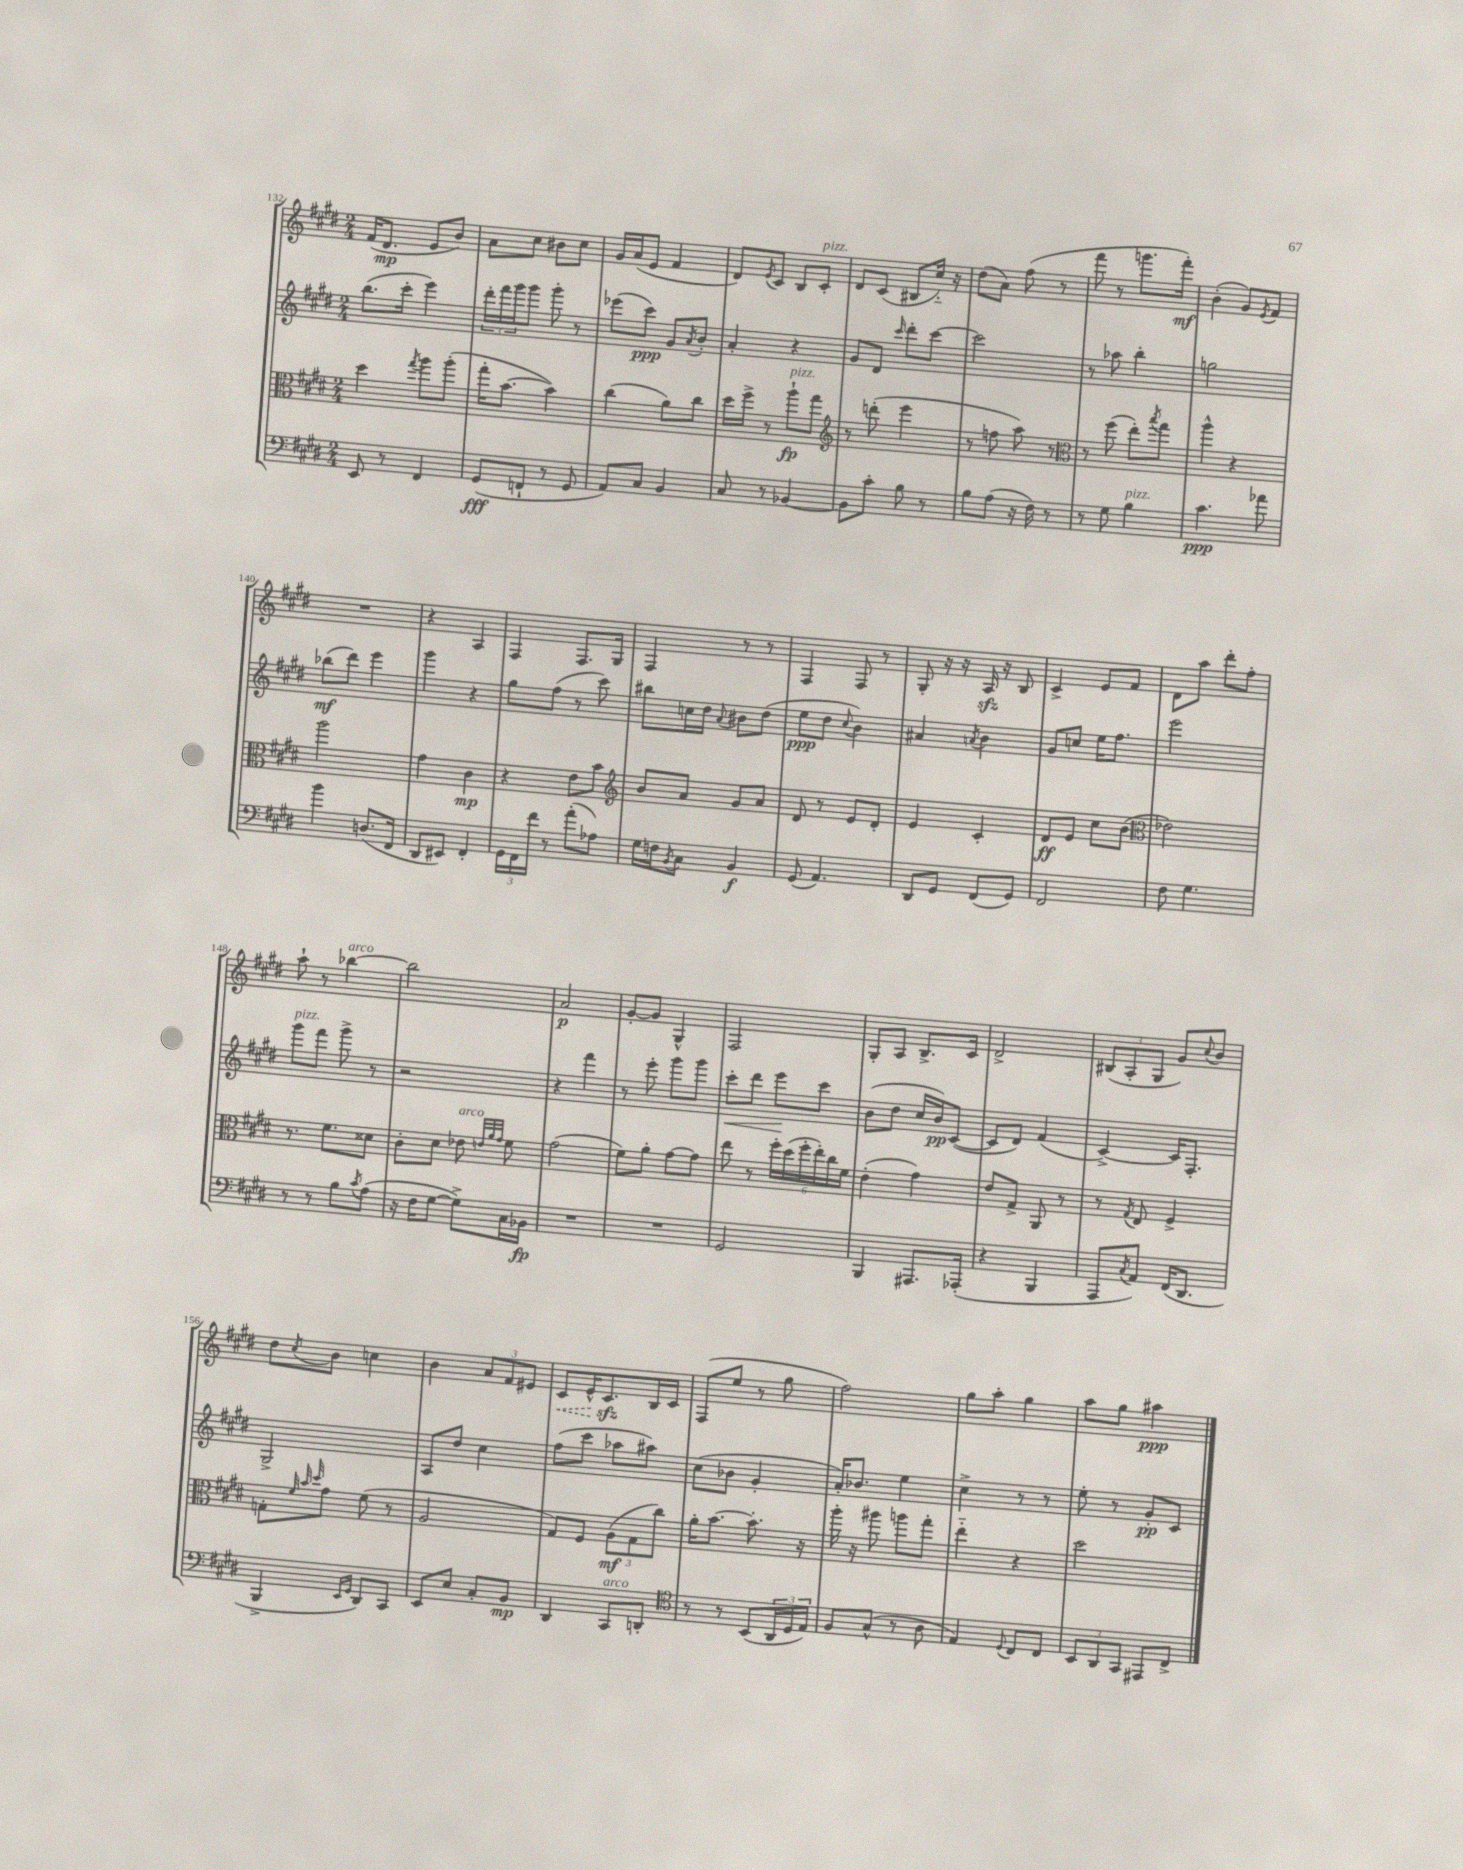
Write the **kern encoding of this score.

**kern	**dynam	**kern	**dynam	**kern	**dynam	**kern	**dynam
*part4	*part4	*part3	*part3	*part2	*part2	*part1	*part1
*staff4	*staff4	*staff3	*staff3	*staff2	*staff2	*staff1	*staff1
*clefF4	*	*clefC3	*	*clefG2	*	*clefG2	*
*k[f#c#g#d#]	*	*k[f#c#g#d#]	*	*k[f#c#g#d#]	*	*k[f#c#g#d#]	*
*M2/4	*	*M2/4	*	*M2/4	*	*M2/4	*
=132	=132	=132	=132	=132	=132	=132	=132
8EE/	.	4dd#\	.	(8.bb\L	.	(16f#/KL	.
.	.	.	.	.	.	8.d#/J	mp
8r	.	.	.	.	.	.	.
.	.	.	.	16ccc#'\Jk	.	.	.
.	.	8qgg#/	.	.	.	.	.
4FF#/	.	8aa\L	.	4eee\)	.	8e/L	.
.	.	(8aa'\J	.	.	.	8b/J)	.
=133	=133	=133	=133	=133	=133	=133	=133
(8GG#/L	fff	16gg#'\KL	.	24ddd#'\LL	.	8a\L	.
.	.	.	.	24fff#\	.	.	.
.	.	[8.b\J	.	.	.	.	.
.	.	.	.	24ggg#\J	.	.	.
8FFn`/J	.	.	.	8ggg#\J	.	8cc#\J	.
8r	.	4b\])	.	8ggg#'\	.	8b#X\L	.
8GG#/	.	.	.	8r	.	8cc#\J	.
=134	=134	=134	=134	=134	=134	=134	=134
8AA/L)	.	(4cc#\	.	(8eee-X\L	.	16g#/LL	.
.	.	.	.	.	.	(16a/J	.
8C#/J	.	.	.	8ccc#\J)	ppp	8e/J	.
4BB/	.	8a\L)	.	8g#/L	.	4f#/	.
.	.	.	.	8qa/	.	.	.
.	.	8cc#\J	.	8b'/J	.	.	.
=135	=135	=135	=135	=135	=135	=135	=135
8C#/	.	16dd#\LL	.	4a'/	.	8d#/L)	.
.	.	16ff#^\JJ	.	.	.	.	.
.	.	.	.	.	.	8qe/	.
8r	.	8r	.	.	.	8c#/J	.
!	!	!LO:TX:a:i:t=pizz.	!	!	!	!	!
[4BB-X/	.	8aa`\L	fp	4r	.	8B/L	.
!	!	!	!	!	!	!LO:TX:a:i:t=pizz.	!
.	.	8gg#\J	.	.	.	8c#'/J	.
=136	=136	=136	=136	=136	=136	=136	=136
*	*	*clefG2	*	*	*	*	*
8BB-\L]	.	8r	.	8g#/L	.	8d#/L	.
8c#'\J	.	(8dddn'\	.	8d#/J	.	(8c#/J	.
.	.	.	.	16qqccc#/	.	.	.
8B\	.	4eee\	.	8ddd#'\L	.	8B#X/L	.
8r	.	.	.	[8ccc#\J	.	16cc#/Jk)	.
.	.	.	.	.	.	16r	.
=137	=137	=137	=137	=137	=137	=137	=137
8B\L	.	8r	.	2ccc#\]	.	(8dd#\L	.
(8A\J	.	8ffn\	.	.	.	8a\J)	.
16r	.	8aa\)	.	.	.	(8ff#\	.
16F#\)	.	.	.	.	.	.	.
8r	.	8r	.	.	.	8r	.
=138	=138	=138	=138	=138	=138	=138	=138
*	*	*clefC3	*	*	*	*	*
8r	.	8r	.	8r	.	8fff#\	.
8G#\	.	(8ff#\	.	8aa-X\	.	8r	.
!LO:TX:a:i:t=pizz.	!	!	!	!	!	!	!
4B\	.	8ee'\L)	.	4bb'\	.	8.gggn\L	.
.	.	8qbb/	.	.	.	.	.
.	.	8gg#\J	.	.	.	.	.
.	.	.	.	.	.	16fff#'\Jk)	mf
=139	=139	=139	=139	=139	=139	=139	=139
4.c#\	ppp	4aa^^\	.	2ggn\	.	(4b'\	.
.	.	4r	.	.	.	8g#/L)	.
.	.	.	.	.	.	8qe/	.
8a-X\	.	.	.	.	.	8f#/J	.
!!LO:LB:g=z
=140	=140	=140	=140	=140	=140	=140	=140
4b\	.	2aa\	.	(8bb-X\L	mf	2r	.
.	.	.	.	8ddd#\J)	.	.	.
(8.Dn/L	.	.	.	4eee\	.	.	.
16FF#/Jk	.	.	.	.	.	.	.
=141	=141	=141	=141	=141	=141	=141	=141
8DD#/L	.	4g#\	.	4ggg#\	.	4r	.
8EE#X/J)	.	.	.	.	.	.	.
4FF#'/	.	4c#\	mp	4r	.	4A/	.
=142	=142	=142	=142	=142	=142	=142	=142
24GG#\LL	.	4r	.	8gg#\L	.	4F#/	.
24FF#\	.	.	.	.	.	.	.
24f#\JJ	.	.	.	.	.	.	.
8r	.	.	.	(8ff#\J	.	.	.
(8a'\L	.	8e\L	.	8r	.	8.F#/L	.
8A-X\J)	.	8b\J	.	8ccc#\)	.	.	.
.	.	.	.	.	.	16G#/Jk	.
=143	=143	=143	=143	=143	=143	=143	=143
*	*	*clefG2	*	*	*	*	*
16G#\LL	.	8b/L	.	8bb#X\L	.	4F#/	.
16Fn\J	.	.	.	.	.	.	.
8qBB/	.	.	.	.	.	.	.
8C#\J	.	8a/J	.	16ccn\L	.	.	.
.	.	.	.	16dd#\JJ	.	.	.
.	.	.	.	8qqa/	.	.	.
4BB/	f	8g#/L	.	8b#X\L	.	8r	.
.	.	8a/J	.	(8dd#\J	.	8r	.
=144	=144	=144	=144	=144	=144	=144	=144
(8GG#/	.	8d#/	.	8ee\L	ppp	4F#/	.
4.AA/)	.	8r	.	8dd#\J	.	.	.
.	.	.	.	8qqcc#/	.	.	.
.	.	8e/L	.	4b\)	.	8F#/	.
.	.	8d#'/J	.	.	.	8r	.
=145	=145	=145	=145	=145	=145	=145	=145
8DD#/L	.	4e/	.	4a#X/	.	8G#'/	.
8GG#/J	.	.	.	.	.	16r	.
.	.	.	.	.	.	16r	.
.	.	.	.	8qan/	.	.	.
(8FF#/L	.	4c#'/	.	4b\	.	16Azz/	.
.	.	.	.	.	.	16r	.
8GG#/J)	.	.	.	.	.	8B/	.
=146	=146	=146	=146	=146	=146	=146	=146
2FF#/	.	8d#/L	ff	8g#/L	.	4c#^/	.
.	.	8e/J	.	8ccn/J	.	.	.
.	.	8cc#\L	.	16ee\KL	.	8e/L	.
.	.	.	.	8.ff#\J	.	.	.
.	.	(8b\J	.	.	.	8f#/J	.
=147	=147	=147	=147	=147	=147	=147	=147
*	*	*clefC3	*	*	*	*	*
8F#\	.	2e-X\)	.	2eee\	.	8d#\L	.
4.G#\	.	.	.	.	.	8aa\J	.
.	.	.	.	.	.	8ddd#'\L	.
.	.	.	.	.	.	8ff#'\J	.
!!LO:LB:g=z
=148	=148	=148	=148	=148	=148	=148	=148
!	!	!	!	!LO:TX:a:i:t=pizz.	!	!	!
8r	.	8.r	.	8ggg#\L	.	8aa`\	.
8r	.	.	.	8fff#\J	.	8r	.
.	.	8.f#\L	.	.	.	.	.
!	!	!	!	!	!	!LO:TX:a:i:t=arco	!
8B\L	.	.	.	8ggg#^\	.	[4bb-X\	.
8qc#/	.	.	.	.	.	.	.
(8A\J	.	8d##X\J	.	8r	.	.	.
=149	=149	=149	=149	=149	=149	=149	=149
16r	.	8c#'\L	.	2r	.	2bb-\]	.
16F#\KL	.	.	.	.	.	.	.
[8G#\J	.	8d#\J	.	.	.	.	.
!	!	!LO:TX:a:i:t=arco	!	!	!	!	!
8G#^\L])	.	8e-X\	.	.	.	.	.
.	.	32qqen/LLL	.	.	.	.	.
.	.	32qqa/	.	.	.	.	.
.	.	32qqg#/JJJ	.	.	.	.	.
16C#\L	.	8f#\	.	.	.	.	.
16BB-X\JJ	fp	.	.	.	.	.	.
=150	=150	=150	=150	=150	=150	=150	=150
2r	.	(2g#\	.	4r	.	2a/	p
.	.	.	.	4fff#\	.	.	.
=151	=151	=151	=151	=151	=151	=151	=151
2r	.	8f#\L)	.	8r	.	[8g#'/L	.
.	.	8a'\J	.	8eee'\	.	8g#/J]	.
.	.	[8g#\L	.	8ggg#\L	.	4G#^^/	.
.	.	8g#\J]	.	8ggg#\J	.	.	.
=152	=152	=152	=152	=152	=152	=152	=152
!	!	!	!	!	!LO:HP:b	!	!
2GG#/	.	8ee\	.	8ccc#'\L	<	2F#/	.
.	.	8r	.	8ddd#\J	.	.	.
.	.	24ff#'\LL	.	8eee\L	.	.	.
.	.	(24dd#\	.	.	.	.	.
.	.	24ff#'\	.	.	.	.	.
.	.	24ee'\)	.	8ccc#\J	[	.	.
.	.	24cc#\	.	.	.	.	.
.	.	24f#\JJ	.	.	.	.	.
=153	=153	=153	=153	=153	=153	=153	=153
4BBB/	.	(4e'\	.	(8b\L	.	8G#'/L	.
.	.	.	.	8dd#\J	.	8A/J	.
8.AAA#X/L	.	4g#\)	.	16cc#/LL	.	8.B^/L	.
.	.	.	.	16b/J)	pp	.	.
.	.	.	.	([8c#/J	.	.	.
(16AAA-X'/Jk	.	.	.	.	.	16c#/Jk	.
=154	=154	=154	=154	=154	=154	=154	=154
4r	.	8e/L	.	8c#/L]	.	2d#^/	.
.	.	8G#^/J	.	8d#/J)	.	.	.
4BBB/	.	8AA/	.	(4f#/	.	.	.
.	.	8r	.	.	.	.	.
=155	=155	=155	=155	=155	=155	=155	=155
8AAA/L	.	8r	.	[4c#^/)	.	(12B#X/L	.
.	.	.	.	.	.	12A'/	.
8qC#/	.	8qG#/	.	.	.	.	.
8AA/J)	.	8E/	.	.	.	.	.
.	.	.	.	.	.	12G#/J	.
(16FF#/KL	.	4F#^/	.	16c#/KL]	.	8g#/L)	.
8.DD#/J	.	.	.	8.F#'/J	.	.	.
.	.	.	.	.	.	8qqcc#/	.
.	.	.	.	.	.	8b/J	.
!!LO:LB:g=z
=156	=156	=156	=156	=156	=156	=156	=156
4BBB^/	.	8Gn'\L	.	2G#^/	.	8dd#\L	.
.	.	32qqf#/	.	.	.	.	.
.	.	32qqb/	.	.	.	.	.
.	.	32qqdd#/	.	.	.	8qcc#/	.
.	.	8g#\J	.	.	.	8b\J	.
16qqEE/LL	.	.	.	.	.	.	.
16qqGG#/JJ	.	.	.	.	.	.	.
8DD#/L)	.	(8f#\	.	.	.	4ccn\	.
8CC#/J	.	8r	.	.	.	.	.
=157	=157	=157	=157	=157	=157	=157	=157
8EE/L	.	2A/	.	8A/L	.	4b\	.
8E/J	.	.	.	8dd#/J	.	.	.
8C#'/L	.	.	.	4cc#\	.	12a/L	.
.	.	.	.	.	.	12f#/	.
8BB/J	mp	.	.	.	.	.	.
.	.	.	.	.	.	12e#X/J	.
=158	=158	=158	=158	=158	=158	=158	=158
!	!	!	!	!	!	!	!LO:HP:b
4DD#/	.	8G#/L)	.	(8ff#\L	.	8c#/L	<
.	.	8F#/J	.	8ccc#\J	.	16e^^/K	.
.	.	.	.	.	.	8.c#zz/	.
!LO:TX:a:i:t=arco	!	!	!	!	!	!	!
8CC#/L	.	(12A\L	mf	8aa-X\L	.	.	.
.	.	12G#\	.	.	.	.	.
8DDn'/J	.	.	.	8aa#X\J)	.	16B/L	[
.	.	12cc#\J)	.	.	.	.	.
.	.	.	.	.	.	16c#/JJ	.
=159	=159	=159	=159	=159	=159	=159	=159
*clefC4	*	*	*	*	*	*	*
8r	.	16a'\KL	.	(8cc#\L	.	(8F#/L	.
.	.	[8.b\J	.	.	.	.	.
8r	.	.	.	8b-X\J	.	8ee/J	.
(8BB/L	.	8.b'\]	.	4g#'/	.	8r	.
24AA/L	.	.	.	.	.	8gg#\	.
24D#/	.	.	.	.	.	.	.
.	.	16r	.	.	.	.	.
24E/JJ)	.	.	.	.	.	.	.
=160	=160	=160	=160	=160	=160	=160	=160
8F#/L	.	16aa'\	.	16a'/KL)	.	2ff#\)	.
.	.	16r	.	8.b-X/J	.	.	.
(8G#^^/J	.	8aa#X\	.	.	.	.	.
8r	.	8aan\L	.	4ee\	.	.	.
8A\	.	8gg#'\J	.	.	.	.	.
=161	=161	=161	=161	=161	=161	=161	=161
4E/)	.	4ee\	.	4cc#^\	.	8gg#\L	.
.	.	.	.	.	.	8aa'\J	.
8qqD#/	.	.	.	.	.	.	.
8C#/L	.	4r	.	8r	.	4gg#\	.
8C#/J	.	.	.	8r	.	.	.
=162	=162	=162	=162	=162	=162	=162	=162
12BB/L	.	2dd#\	.	8ee'\	.	8aa\L	.
12AA/	.	.	.	.	.	.	.
.	.	.	.	8r	.	8gg#\J	.
12GG#/J	.	.	.	.	.	.	.
8EE#X/L	.	.	.	8g#'/L	pp	4aa#X\	ppp
8C#^/J	.	.	.	8c#/J	.	.	.
==	==	==	==	==	==	==	==
*-	*-	*-	*-	*-	*-	*-	*-
